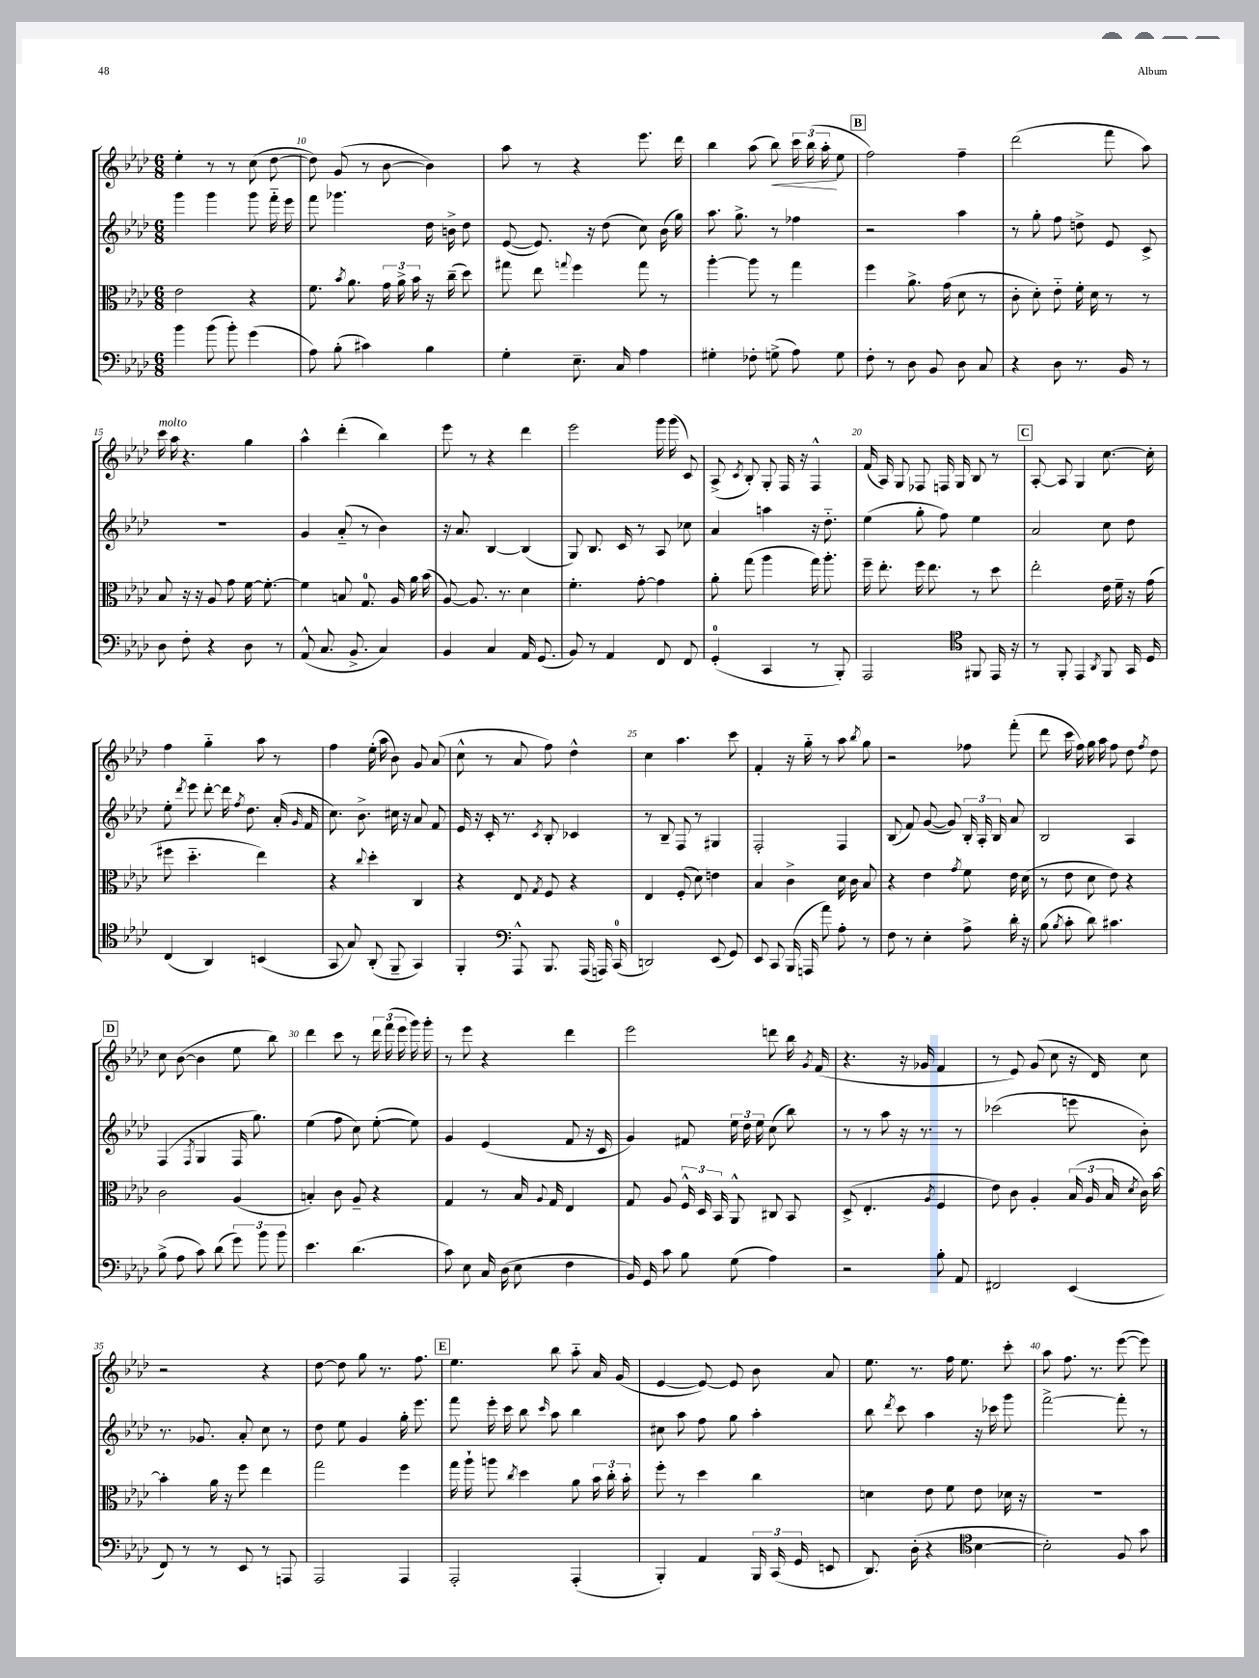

**kern	**kern	**kern	**kern
*staff4	*staff3	*staff2	*staff1
*clefF4	*clefC3	*clefG2	*clefG2
*k[b-e-a-d-]	*k[b-e-a-d-]	*k[b-e-a-d-]	*k[b-e-a-d-]
*M6/8	*M6/8	*M6/8	*M6/8
4b-\	2e-\	4ggg\	4ee-'\
(8b-\	.	4ggg\	8r
8b-'\)	.	.	8r
(4g\	4r	8ggg\	(8cc\
.	.	16fff'~\	[8dd-\
.	.	16eee-\	.
=	=	=	=
8A-\)	8.f\	8fff\	8dd-\])
(8B-'\	.	4.ggg-\	(8g/
.	8qb-/	.	.
.	8.a-\	.	.
4c#\)	.	.	8r
.	24g\	.	[8b-\
.	24a-^\	.	.
.	24b-\	.	.
4B-\	16r	16dd-\	4b-\])
.	(16cc~\	16b^\	.
.	8dd-\)	8dd-\	.
=	=	=	=
4G'\	8gg#\	([8e-/	8aa-\
.	8ee-\	8.e-/])	8r
.	8qqgg/	.	.
8.E-~\	4ff\	.	4r
.	.	16r	.
.	.	(8dd-\	.
16C/	.	.	.
4A-\	8gg\	8cc\)	8.eee-\
.	8r	(16b-\	.
.	.	16gg\)	16ddd-\
=	=	=	=
4G#'\	[4aa-'\	8.aa-\	4bb-\
.	.	8.gg^\	.
8F-'\	8aa-\]	.	(8aa-\
(8G^\	8r	8r	8bb-\)
8A-\)	4gg\	4ff-\	24ccc\
.	.	.	(24bb-\
.	.	.	24aa-'\
8G\	.	.	8ee-\
=	=	=	=
8F'\	4ff\	2r	2ff\)
8r	.	.	.
8D-\	8.a-^\	.	.
8BB-/	.	.	.
.	(16g\	.	.
8D-\	8d-\	4aa-\	4ff~\
8C/	8r	.	.
=	=	=	=
4r	8c'\	8r	(2ddd-\
.	8d-'\)	8gg'\	.
8D-\	8e-'~\	8ff\	.
8.r	16f'\	8dd^\	.
.	16d-\	.	.
.	8r	8e-/	8fff\
16BB-/	.	.	.
8r	8r	8c^/	8aa-\)
=	=	=	=
8D-\	8B-/	2.r	16ccc\
.	.	.	16aa-\
8F'\	16r	.	4.r
.	16r	.	.
4r	8A-/	.	.
.	8g\	.	.
8D-\	[16f\	.	4gg\
.	8.f'\_	.	.
8r	.	.	.
=	=	=	=
(8AA-^^/	4f\]	4g/	4aa-^^\
8.C/	.	.	.
.	8B/	(8a-'~/	(4ddd-'\
8.BB-^/	.	.	.
.	8.G/	8r	.
4C/)	.	4b-\)	4bb-\)
.	16A-/	.	.
.	16a-\	.	.
.	(16b-\	.	.
=	=	=	=
4BB-/	[8A-/)	16r	8eee-\
.	.	8.a-/	.
.	8.A-/]	.	8r
4C/	.	[4B-/	4r
.	8.r	.	.
16AA-/	4d-\	(4B-/]	4ddd-\
(8.GG/	.	.	.
=	=	=	=
8BB-/)	4.f'\	8G/)	2eee-\
8r	.	8.B-/	.
4AA-/	.	.	.
.	.	16c/	.
.	[8g'\	8r	.
8FF/	4g\]	8A-/	16ggg\
.	.	.	(16ggg\
8FF/	.	8cc-\	8c/)
=	=	=	=
(4GG'/	8a-'\	4a-/	(8A-^/
.	.	.	8qc/
.	(8gg\	.	8B-'/)
4CC/	4aa-\	4aa\	8G'/
.	.	.	16F/
.	.	.	16r
8r	16gg\)	16r	4F^^/
.	8.aa-'\	8.dd-'~\	.
8BBB-'/)	.	.	.
=	=	=	=
2AAA-/	16ff~\	(4ee-\	(16f/
.	8.ee-'\	.	16A-/)
.	.	.	8G/
.	16ff\	8gg'\	8F-/
.	8.ee-\	.	.
.	.	8ff\)	16F/
.	.	.	16G/
*clefC4	*	*	*
8FF#/	8r	4ee-\	8B-/
16EE-/	8dd-\	.	8r
16r	.	.	.
=	=	=	=
8r	2ee-'\	2a-/	[8A-'/
8FF'/	.	.	8A-/]
4EE-/	.	.	4G/
8qAA-/	.	.	.
8FF/	16e-\	8cc\	[8.cc\
.	16f~\	.	.
16GG/	16r	8dd-\	.
16D-/	(16g\	.	16cc'\]
=	=	=	=
(4C/	8ff#\	8ee-'\	4ff\
.	.	8qddd-/	.
.	4.dd-'~\	8eee-\	.
4AA-/)	.	[8ddd-'\	4gg'~\
.	.	16ddd-\]	.
.	.	8qff/	.
.	.	8.dd-\	.
(4BB/	4ee-\)	.	8aa-\
.	.	(16a-'/	8r
.	.	16qqg/	.
.	.	16f/	.
=	=	=	=
8GG/	4r	8.cc\)	4ff\
8G/)	.	.	.
.	.	8.b-^\	.
.	8qqcc/	.	.
(8AA-'/	4dd-'\	.	(16ee-'\
.	.	.	16aa-\
8FF~/	.	16cc#\	8b-\)
.	.	16r	.
4GG/)	4C/	8a-/	8g/
.	.	8f/	(8a-/
=	=	=	=
4FF'/	4r	16e-/	8cc^^\
.	.	16r	.
.	.	16c'/	8r
.	.	8.r	.
*clefF4	*	*	*
8AAA-^^/	8E-/	.	8a-/
.	8qG/	8qc/	.
8.BBB-/	8F/	8B-'/	8ff\)
.	4r	4c-/	4dd-^^\
(16AAA-/	.	.	.
16AAA/)	.	.	.
(16CC/	.	.	.
=	=	=	=
2DD/)	4E-/	8r	4cc\
.	.	8B-~/	.
.	(8F'/	8F/	4.aa-\
.	8d-\)	8r	.
(8EE-/	4e\	4G#/	.
8GG/)	.	.	8ccc\
=	=	=	=
8EE-/	4B-/	2F'/	4f'/
8CC/	.	.	.
(16BBB-/	4c^\	.	16r
16AAA/	.	.	16gg'~\
8a-\)	.	.	8r
8A-'\	16d-\	4F/	8aa-\
.	16c\	.	.
.	.	.	8qbb-/
8r	8B-/	.	8gg\
=	=	=	=
8F\	4r	(8B-/	2r
8r	.	8f/)	.
4E-'\	4e-\	([8g/	.
.	.	8g/])	.
.	8qg/	.	.
8A-^\	8f\	24B-'/	8ff-\
.	.	24A-'/	.
.	.	24B-/	.
16d-'\	16e-\	8a-/	(8fff'\
16r	(16d-\	.	.
=	=	=	=
(8B-\	8r	2B-/	8ddd-\
8qB-/	.	.	.
8c'\	8e-\	.	16ccc\
.	.	.	16ff\)
8d-\)	8d-\	.	16gg\
.	.	.	16aa-\
4.c#\	8e-\)	.	8ff\
.	4r	4A-/	8dd-\
.	.	.	8qff/
.	.	.	8dd-\
=	=	=	=
(8B-^\	2c\	(4F/	8cc\
8A-\	.	.	([8b-\
.	.	8qF/	.
8c\)	.	4G/	4b-\]
(8d-\	.	.	.
12g\)	(4A-/	16F/	8ee-\
.	.	8.gg\)	.
12b-\	.	.	.
.	.	.	8bb-\)
12b-\	.	.	.
=	=	=	=
4.e-\	4B'/)	(4ee-\	4ddd-\
.	8c\	8ff\	8ccc\
(4.d-\	8A-~/	8cc\)	8r
.	4r	([8ee-'\	24ddd-\
.	.	.	(24fff\
.	.	.	24eee-\
.	.	8ee-\])	16ggg\)
.	.	.	16ggg'\
=	=	=	=
8c\)	4G/	4g/	8r
8E-\	.	.	8eee-\
16C/	8r	(4e-/	4r
(16D-\	.	.	.
8E-\	16B-/	.	.
.	8qqA-/	.	.
.	16G/	.	.
4F\	4E-/	8f/	4ddd-\
.	.	16r	.
.	.	16c/	.
=	=	=	=
16BB-/)	8G/	4g/)	2eee-\
16GG/	.	.	.
8c\	8A-/	.	.
8B-\	24F^^/	8f#/	.
.	24D-/	.	.
.	24BB-/	.	.
(8G\	8AA-^^/	24ee-\	.
.	.	24dd-\	.
.	.	24ee-\	.
4A-\)	8C#/	(8cc\	8ddd\
.	8BB-/	8bb-\)	16bb-\
.	.	.	8qg/
.	.	.	(16f/
=	=	=	=
2r	(8D-^/	8r	4.r
.	4.E-'/	8r	.
.	.	8aa-\	.
.	.	16r	16r
.	.	8.r	16g-/
.	8qA-/	.	.
8B-'\	4F/	.	4f/
8AA-/	.	8r	.
=	=	=	=
2FF#/	8e-\)	(2ccc-\	8r
.	8c\	.	8e-/)
.	4A-'/	.	(8g/
.	.	.	8cc\
(4EE-/	(24B-/	8eee\	16r
.	24A-/	.	.
.	.	.	16d-/)
.	24B-/	.	.
.	8qd-/	.	.
.	16c\)	8b-'\)	8cc\
.	[16b-\	.	.
=	=	=	=
8FF/)	4b-'\]	8.r	2r
8r	.	.	.
.	.	8.g-/	.
8r	16a-\	.	.
.	16r	.	.
8EE-/	8ff\	8a-'/	.
8r	4ee-\	8cc\	4r
8AAA/	.	8r	.
=	=	=	=
2AAA-/	2gg\	8dd-\	[8dd-\
.	.	8ee-\	8dd-\]
.	.	4g/	8gg\
.	.	.	8.r
4AAA-/	4ff\	16gg'\	.
.	.	8.eee-\	8.ff\
=	=	=	=
2AAA-'/	16gg\	8fff\	4.ee-\
.	16aa-`\	.	.
.	8aa\	16eee-'\	.
.	.	16ccc\	.
.	8qcc/	.	.
.	4dd-\	8bb-\	.
.	.	16qqccc/	.
.	.	8aa-\	8bb-\
(4AAA-'/	8a-\	4bb-\	8aa-'~\
.	24b-\	.	16a-/
.	24cc'\	.	.
.	.	.	(16g/
.	24b-'\	.	.
=	=	=	=
4BBB-'/)	8ff'\	8cc#\	[4e-/
.	8r	8aa-\	.
4AA-/	4dd-\	8ff\	8e-/_)
.	.	8gg\	8e-/]
24BBB-/	4cc\	4aa-'\	8b-\
(24CC/	.	.	.
24GG/	.	.	.
8EE/	.	.	8a-/
=	=	=	=
8.DD-/)	4d\	8bb-\	8.ee-\
.	.	8qddd-/	.
.	.	8ccc\	.
(16D-'\	.	.	8.r
4r	8e-\	4aa-\	.
.	8f\	.	16ff\
.	.	.	8.ee-\
*clefC4	*	*	*
[4B-\	8e-\	16r	.
.	.	16ccc-\	.
.	16d-\	8ggg\	8ccc'\
.	16r	.	.
=	=	=	=
2B-'\])	2.r	[2fff^\	8aa-\
.	.	.	8.ff\
.	.	.	8.r
8F/	.	8fff'\]	([8eee-\
8g\	.	8r	8eee-\])
==	==	==	==
*-	*-	*-	*-
